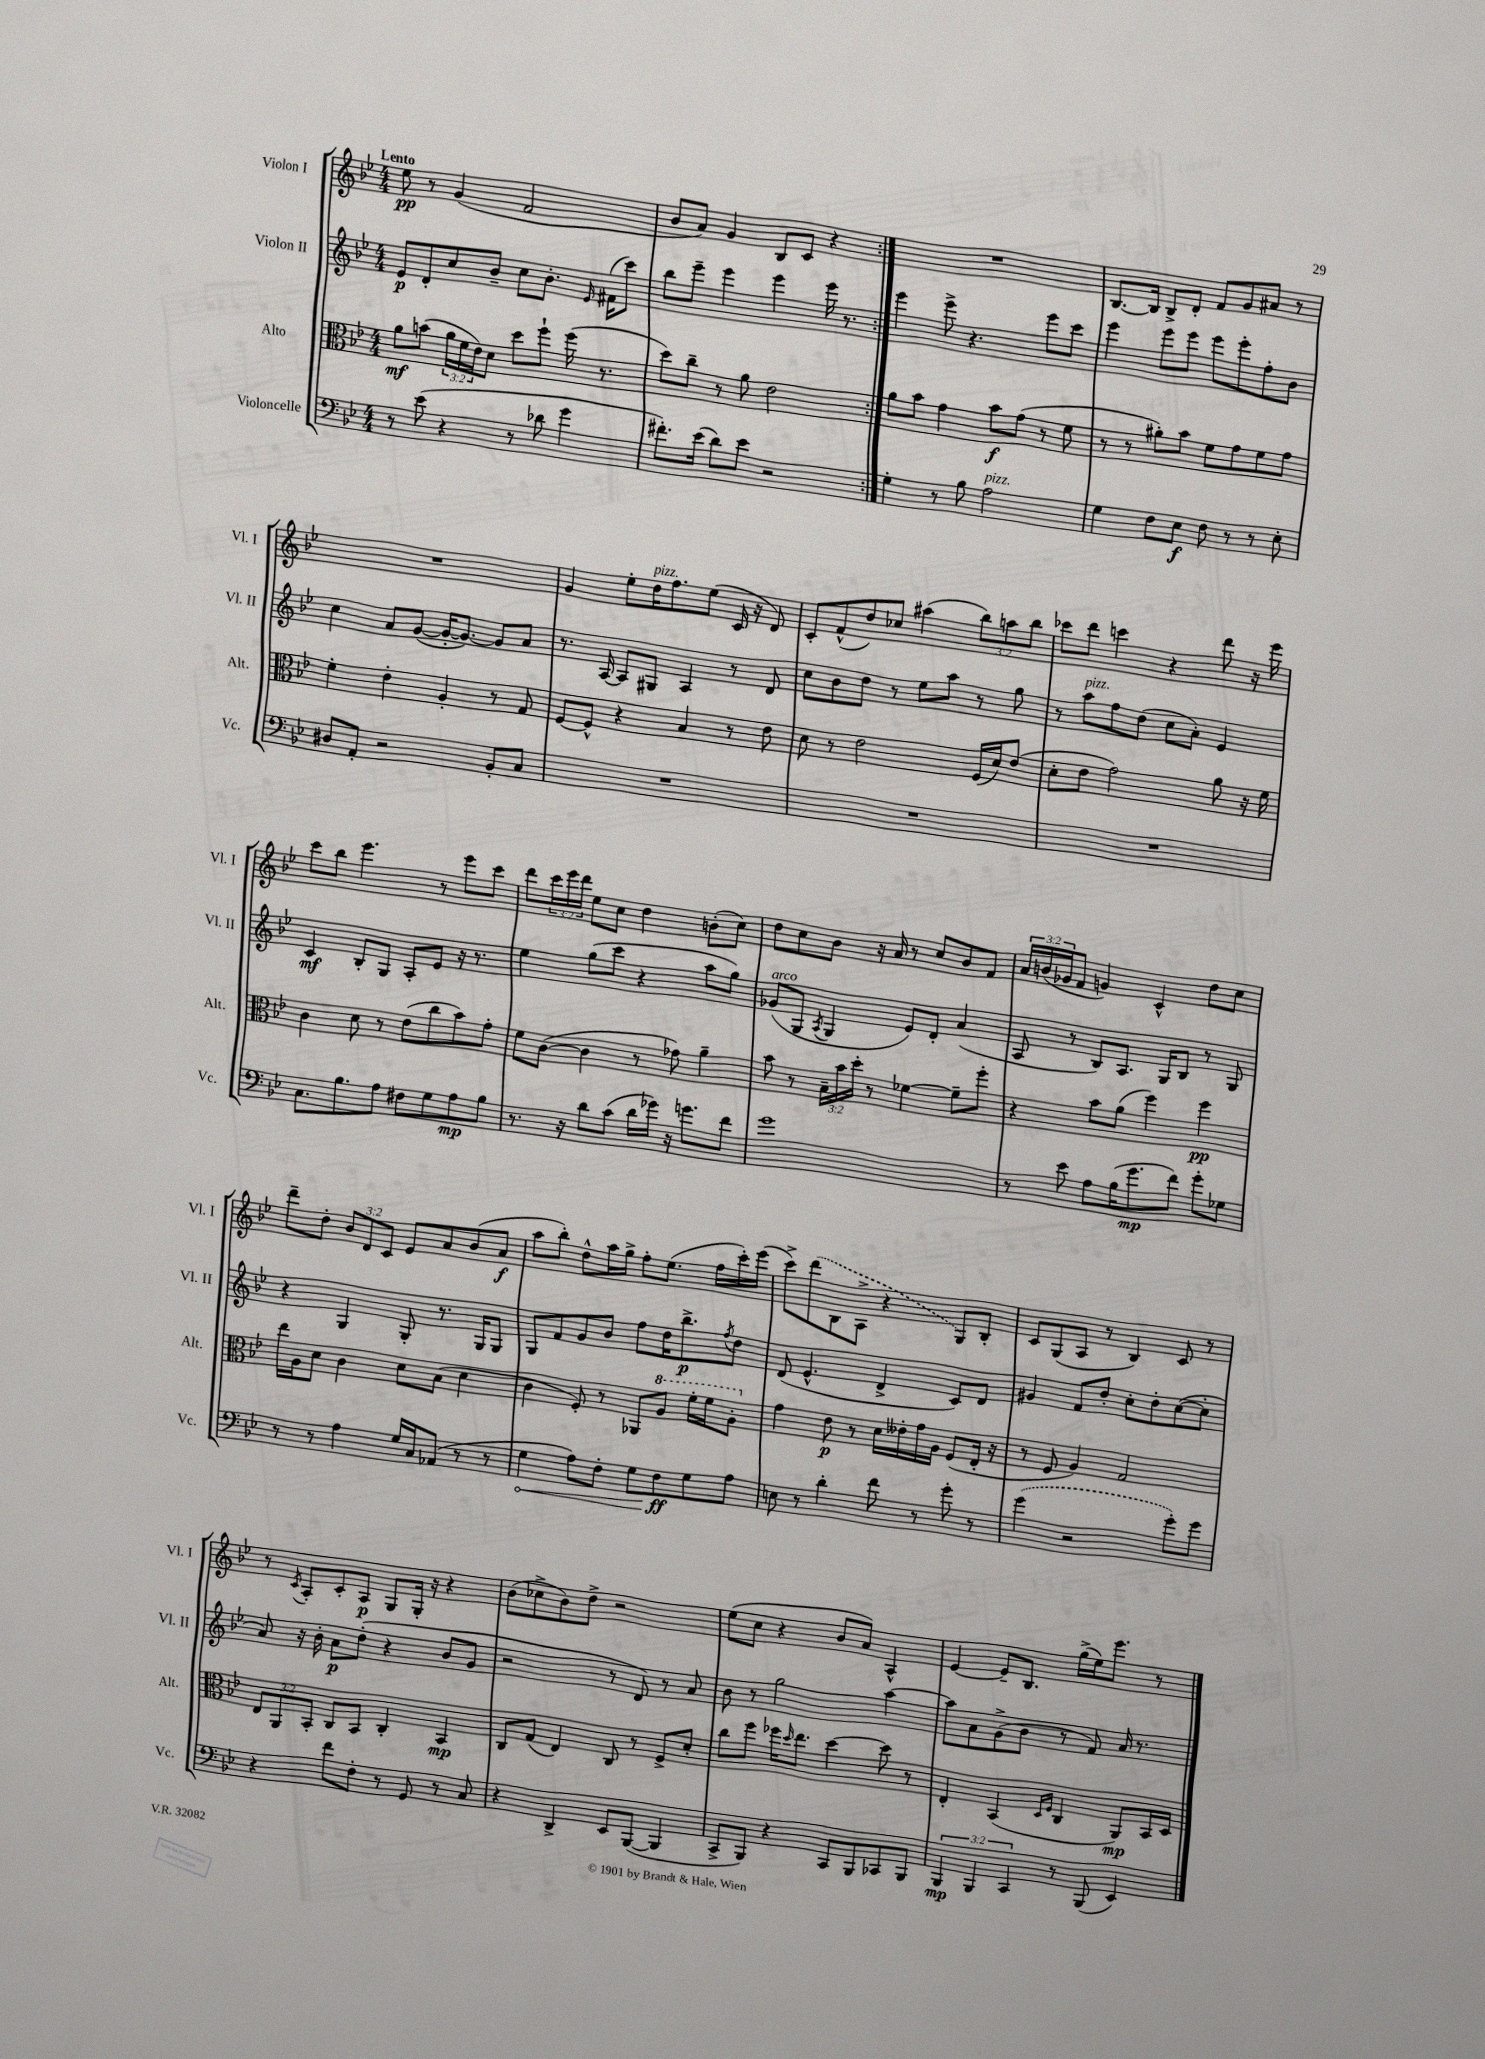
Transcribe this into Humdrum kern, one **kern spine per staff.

**kern	**kern	**kern	**kern
*staff4	*staff3	*staff2	*staff1
*clefF4	*clefC3	*clefG2	*clefG2
*k[b-e-]	*k[b-e-]	*k[b-e-]	*k[b-e-]
*M4/4	*M4/4	*M4/4	*M4/4
8r	8a	8e-	8ee-
(8e-	(8b	8d'	8r
4r	24a	8cc	(4g
.	24f	.	.
.	24e-)	.	.
.	8d	8b-~	.
8r	8dd	8cc	2f
8d-	8ff`	8.b-'	.
4g	(16ff	.	.
.	.	16qqe-	.
.	8.r	(16f#	.
.	.	8ccc)	.
=	=	=	=
8.f#')	8dd)	8bb-	8b-
.	8cc~	8eee-~	8a)
(16e-	.	.	.
8d)	8r	4eee-	4g
8e-	8a	.	.
2r	2e-	4eee-	8B-
.	.	.	8c
.	.	16eee-	4r
.	.	8.r	.
=:|!	=:|!	=:|!	=:|!
4G'	8a	4eee-	1r
.	8b-	.	.
8r	4g	8eee-^	.
8B-	.	4.r	.
2A	8b-	.	.
.	(8g	.	.
.	8r	8eee-	.
.	8f	8ccc	.
=	=	=	=
4G	8r	4eee-	[8.B-
.	8r	.	.
.	.	.	16B-]
8F	8a#')	8eee-	8B-^
8E-	8b-	8eee-	8d'
8F	8f	8eee-	8f
8r	8g	8eee-'	8g
8r	8f	8ff'	8a#
8E-'	8g	8b-	8r
=	=	=	=
8D#	4f'	4cc	1r
8AA'	.	.	.
2r	4e-'	8a	.
.	.	([8g	.
.	4A'	16g'_	.
.	.	8.g_)	.
8BB-'	8r	8g]	.
8C	8G	8a	.
=	=	=	=
1r	[8F	8.r	4g
.	8F^^]	.	.
.	.	[16A	.
.	4r	8A]	8ee-'
.	.	8G#	16dd
.	.	.	8.ff
.	4B-	4A	.
.	.	.	(8ee-
.	8r	8r	16c
.	.	.	16r
.	8e-	8d	8d)
=	=	=	=
1r	8d	8cc	8c'
.	8r	8b-	(8f^^
.	2e-	8dd	8dd)
.	.	8r	8cc-
.	.	8ee-	(4aa#
.	.	8aa	.
.	(16F	8r	12bb-)
.	16d)	.	.
.	.	.	12aa
.	(8e-	8gg	.
.	.	.	12bb-
=	=	=	=
1r	8d'	8r	8ccc-
.	8e-	8aa	8ddd
.	2g)	8ff	4ccc
.	.	(8dd	.
.	.	8cc	4r
.	.	8a')	.
.	8a	4e-	8ddd
.	16r	.	16r
.	16f	.	16eee-
=	=	=	=
8.C	4c	4c	8ccc
.	.	.	8bb-
8.B-	.	.	.
.	8d	8B-'	4.eee-
8A	8r	8G	.
8F#	(8e-	8A'	.
8G	8cc	8e-	8r
8A	8b-)	16r	8eee-
.	.	8.r	.
8B-	8g'	.	8ccc
=	=	=	=
8.r	8f	4ee-	8ddd
.	([8c	.	24ccc
.	.	.	24eee-
16r	.	.	.
.	.	.	24ddd
8d	4c]	(8gg	8ee-
(8c	.	8ccc	8cc
16d	8r	4r	4dd
16g-)	.	.	.
16r	8g-)	.	.
8.g	.	.	.
.	4a~	8aa	(8b'
8f	.	8gg)	8cc)
=	=	=	=
1g	8b-	(8g-	8dd
.	8r	8G	8cc
.	.	8qA	.
.	24B-~	4G	8b-
.	24b-	.	.
.	24dd'	.	.
.	8r	.	16r
.	.	.	16a
.	[4f-	8e-)	8r
.	.	8d'	8cc
.	8f-~]	(4a	8b-
.	8ff'	.	8f
=	=	=	=
8r	4r	8A	24a
.	.	.	(24b
.	.	.	24g-
8e-	.	8r	8f
8A	8b-	8B-)	4g)
(16B-	(8a	8.A	.
8.g	.	.	.
.	4ff)	.	4c^^
.	.	16G	.
8f)	.	8B-	.
8g'	4ff	8r	8dd
8G-	.	8G	8cc
=	=	=	=
8r	16ee-	4r	8ddd~
.	16A	.	.
8r	8d	.	8dd'
4A	4c	4G	12b-
.	.	.	12d
.	.	.	12c
16G	8d	8G'	8e-
16C	.	.	.
(8AA-	(8B-	8.r	8a
8r	4d	.	(8b-
.	.	16G	.
8r	.	8G	8a
=	=	=	=
4G	4c	8G	8aa
.	.	8f	8bb-')
8A)	8F')	8g	8dd^^
8F'	8r	8b-	16aa
.	.	.	16gg^
8G	8AA-	8ff	8ff'
8F	8a	16dd	(8.ee-
.	.	8.bb-^	.
8G	16ff'	.	.
.	16ff	.	16ff
.	.	8qff	.
8A	8a'	8dd	16ccc')
.	.	.	(16eee-
=	=	=	=
8E	4g	(8d	8ccc^)
8r	.	4.e-^^	(8ddd
4d'	8e-	.	8B-
.	8r	.	8A^
8f	16d	4d^	4r
.	16e--'	.	.
8r	16g	.	.
.	16A	.	.
8g'	(8F	8c)	8G)
8r	16E-'	8d	8B-'
.	16r	.	.
=	=	=	=
(4g	8r	4g#	8c
.	8F	.	(8G
2r	4A)	8f	8A
.	.	8dd'	8r
.	2G	8cc'	4B-)
.	.	8dd'	.
8g')	.	([8cc	8c
8g	.	8cc']	8r
=	=	=	=
4r	12E-	8a)	8r
.	12AA	.	.
.	.	.	8qc
.	.	16r	8A'
.	12BB-'	.	.
.	.	16b-'	.
8f	8C	8a	8c'
8F'	8BB-	(8dd'	8A
8r	4C'	4r	8G
8GG	.	.	16G'
.	.	.	16r
8r	4BB-	8b-	4r
8C	.	8g	.
=	=	=	=
4r	8C	2r	(8b-
.	(8G	.	8cc-^
4DD^	4E-)	.	8b-)
.	.	.	8dd^
8EE-	8C	8r	2r
([8BBB-	8r	8d)	.
4BBB-]	8F^	8r	.
.	8d'	8a	.
=	=	=	=
8CC^	8cc	8b-	(8ee-
8BBB-)	8ff	8r	8cc
4r	16ff-	2gg	4r
.	16qqdd	.	.
.	8.ee-	.	.
8CC	[4dd	.	8b-
8BBB-	.	.	8a)
8CC-	8dd]	[4aa	4A^^
8BBB-	8r	.	.
=	=	=	=
6BBB-	4E-'	8aa]	[4e-
.	.	8a	.
6BBB-	.	.	.
.	(4BB-	(8g^	8e-~]
6CC	.	.	.
.	.	8b-	8.B-
.	16qqD	.	.
.	16qqF	.	.
8r	4C	8r	.
.	.	.	(16gg^
(8BBB-	.	8f)	16ee-)
.	.	.	8.eee-
4EE-)	8AA)	16a	.
.	.	8.r	.
.	16BB-	.	8r
.	16D	.	.
==	==	==	==
*-	*-	*-	*-
